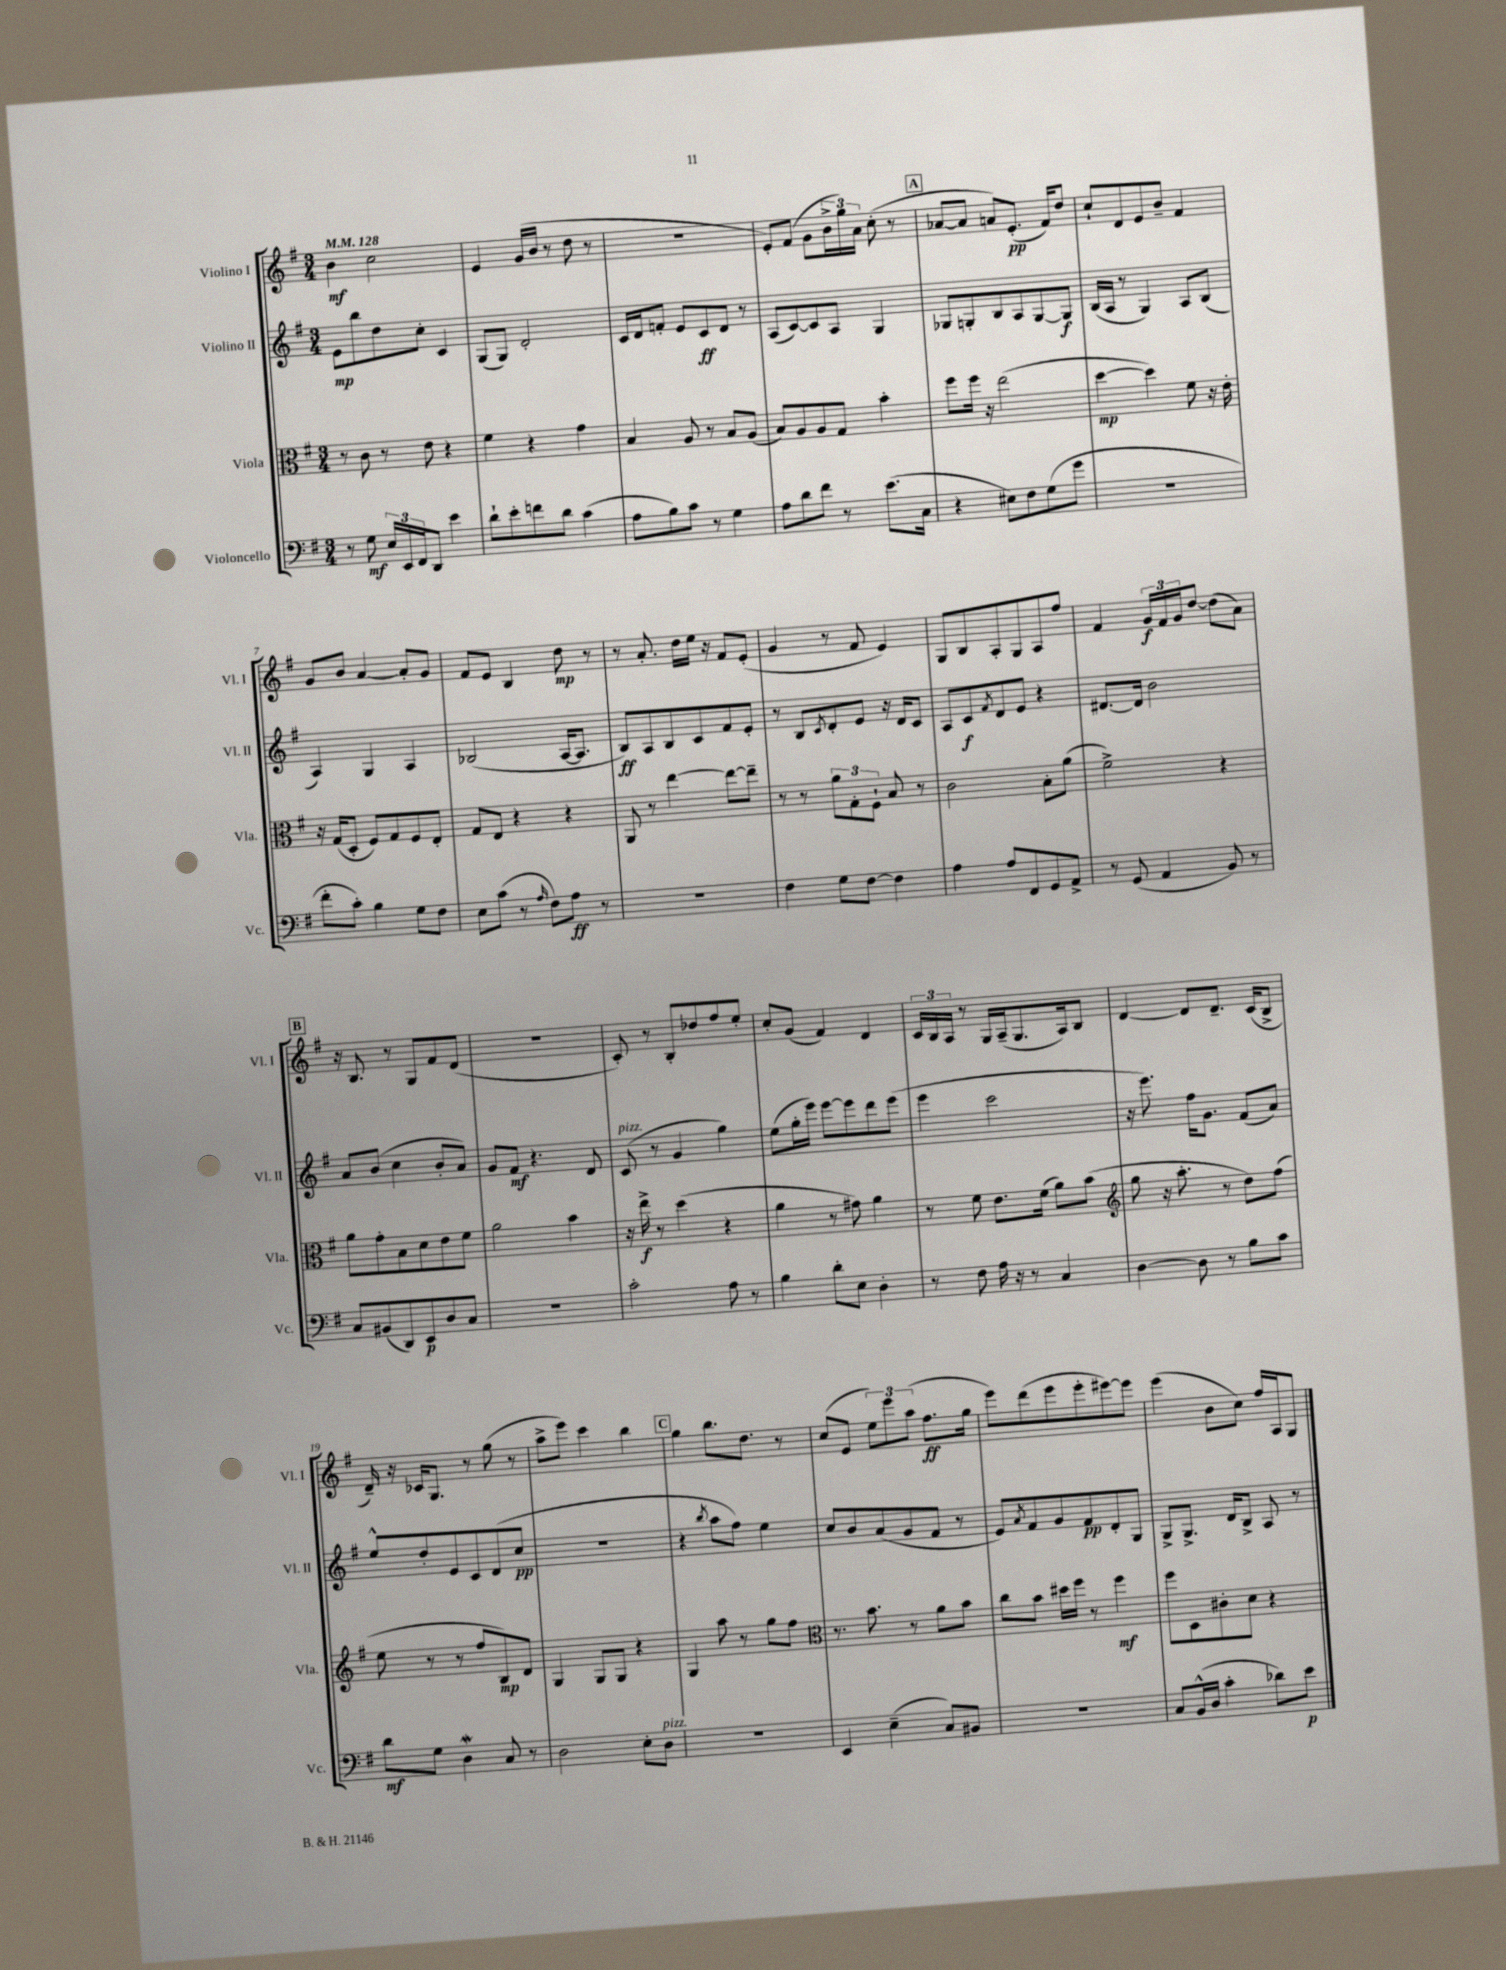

**kern	**kern	**kern	**kern
*staff4	*staff3	*staff2	*staff1
*clefF4	*clefC3	*clefG2	*clefG2
*k[f#]	*k[f#]	*k[f#]	*k[f#]
*M3/4	*M3/4	*M3/4	*M3/4
*MM128	*MM128	*MM128	*MM128
8r	8r	8e\L	4b\
8G\	8c\	8bb\	.
24E/LL	8r	8dd\	2cc\
24EE/	.	.	.
24FF#/J	.	.	.
8DD/J	8e\	8cc'\J	.
4e\	4r	4c/	.
=	=	=	=
8d`\L	4f#\	(8G/L	4e/
8e'\	.	8G/J)	.
8f\	4r	2d'/	(16g/LL
.	.	.	16b/JJ
8d\J	.	.	8r
(4c\	4g\	.	8dd\
.	.	.	8r
=	=	=	=
8A\L	4B/	16c/LL	2.r
.	.	16d/J	.
8B\)	.	8f'/J	.
8c\J	8A/	8e/L	.
8r	8r	8c/	.
4G\	8B/L	8d/J	.
.	(8A/J	8r	.
=	=	=	=
8A\L	8B/L)	(8A/L	8e'/L)
8d\	8A/	[8c/)	(8f#/J
8f#\J	8A/	8c/]	8g\L
8r	8G/J	8A/J	24b^\L
.	.	.	24gg\)
.	.	.	24a\JJ
(8.e\L	4b'\	4G/	(8cc'\
.	.	.	8r
16C\Jk	.	.	.
=	=	=	=
4r	8ff#\L	8G-/L	[8a-/L
.	16ff#\Jk	8G'/	8a-/]J
.	16r	.	.
8E#\L)	(2ee\	8B/	8a/L)
8F#\	.	8A/	(8.e'/J
(8G\	.	[8G/	.
.	.	.	16f#/LK)
8g\J	.	8G/]J	8dd/J
=	=	=	=
2.r	[4dd\	(16B/LL	8cc`/L
.	.	16A/JJ	.
.	.	8r	8d/
.	4dd\])	4G/)	8e/
.	.	.	8b~/J
.	8f#\	8A/L	4f#/
.	16r	(8B/J	.
.	16e'\	.	.
=	=	=	=
8f#'\L	16r	4A/)	8g/L
.	(16G/LK	.	.
8c'\J)	8D'/J	.	8b/J
4B\	8F#/L)	4G/	[4a/
.	8G/	.	.
8G\L	8F#/	4A/	8a'/]L
8F#\J	8E'/J	.	8g/J
=	=	=	=
8E\L	8G/L	(2B-/	8f#/L
(8c\J	8E/J	.	8e/J
8r	4r	.	4B/
16qqA/	.	.	.
8F#\L)	.	.	.
8A\J	4r	[16A/LK	8dd\
.	.	8.A/]J	.
8r	.	.	8r
=	=	=	=
2.r	8AA/	8B/L)	8r
.	8r	8A/	8.a'/
.	[4ee\	8B/	.
.	.	.	16dd\LL
.	.	8c/	16ee\JJ
.	.	.	16r
.	8ee\_L	8f#/	8f#/L
.	8ee~\]J	8e'/J	(8e'/J
=	=	=	=
4F#\	8r	8r	4g/
.	8r	8B/L	.
.	.	8qc/	.
8G\L	12a\L	8d'/	8r
.	12G'\	.	.
[8F#\J	.	8e/J	8f#/
.	12F#`\J	.	.
4F#\]	8B/	16r	4e/)
.	.	16d/LK	.
.	8r	8c/J	.
=	=	=	=
4A\	2c\	8A/L	8G/L
.	.	8c/	8B/
.	.	8qf#/	.
8A/L	.	8d/	8A'/
8FF#/	.	8e/J	8G/
8GG/	8B'\L	4r	8A/
8AA^/J	(8a\J	.	8ff#/J
=	=	=	=
8r	2f#^\)	[8.d#/L	4f#/
(8GG/	.	.	.
.	.	16d#/]Jk	.
4AA/	.	2b\	24g/LL
.	.	.	24f#/
.	.	.	24g/J
.	.	.	[8dd/J
8BB/)	4r	.	(8dd\]L
8r	.	.	8a\J)
=	=	=	=
8C/L	8a\L	8a/L	16r
.	.	.	8.B/
(8BB#/	8g'\	(8b/J	.
8DD/)	8B\	4cc\	8r
8EE/	8d\	.	8G/L
8D/	8e\	8b'/L	8f#/
8C/J	8f#\J	8a/J)	(8d/J
=	=	=	=
2.r	2a\	8g/L	2.r
.	.	8f#/J	.
.	.	4.r	.
.	4b\	.	.
.	.	8d/	.
=	=	=	=
2c'\	16r	(8c/	8c'/)
.	16ee^\	.	.
.	8r	8r	8r
.	(4dd\	4g/	8B'/L
.	.	.	8dd-/
8A\	4r	4gg\)	8ff#/
8r	.	.	8ee'/J
=	=	=	=
4B\	4a\	(8ee\L	8cc'/L
.	.	16gg'\L	(8g/J
.	.	16eee\JJ)	.
8d'\L	8r	[8eee\L	4f#/)
8E\J	8g#\)	8eee\]	.
4D'\	4a\	8ddd\	4d/
.	.	(8eee\J	.
=	=	=	=
8r	8r	4eee\	24c/LL
.	.	.	24B/
.	.	.	24A/JJ
8F#\	8f#\	.	8r
16A\	8.e\L	2ccc\	16G/LL
16r	.	.	(16A~/J
8r	.	.	8.G/
.	(16f#\Jk	.	.
4C/	8a\L)	.	.
.	.	.	16A/k)
.	(8b\J	.	8B/J
=	=	=	=
*	*clefG2	*	*
[4D\	8gg\	16r	[4d/
.	.	8.eee\)	.
.	16r	.	.
.	8.aa'\	.	.
8D\]	.	16ff#\LK	8d/]L
.	.	8.g\J	.
8r	8r	.	8.d~/J
8B\L	8dd\L)	(8f#/L	.
.	.	.	(16c/LK
8c\J	(8ff#\J	8a/J)	8B^/J
=	=	=	=
8d\L	8ee\	8ee^^/L	16d~/)
.	.	.	16r
8G\J	8r	8dd'/	16c-/LK
.	.	.	8.G/J
4D\	8r	8e/	.
.	8ff#/L	8c/	8r
8C/	8B/)	(8d/	(8gg\
8r	8d/J	8cc/J	8r
=	=	=	=
2D\	4G/	2.r	8aa^\L
.	.	.	8eee\J)
.	8G/L	.	4ccc\
.	8G/J	.	.
8E'\L	4r	.	4bb\
8D\J	.	.	.
=	=	=	=
2.r	4G/	4r	4gg\
.	.	8qbb/	.
.	8aa\	8aa\L	8.bb\L
.	8r	8ff#\J)	.
.	.	.	8.dd\J
.	8gg\L	4ee\	.
.	8ff#\J	.	8r
=	=	=	=
*	*clefC3	*	*
4EE/	8.r	8cc/L	(8cc/L
.	.	8b/	8e/J
.	8.b\	.	.
(4E~\	.	(8a/	12ee\L)
.	.	.	12eee\
.	8r	8g/	.
.	.	.	(12aa\J
8C/L)	8a\L	8f#/J	8.ff#\L
8BB#/J	8b\J	8r	.
.	.	.	16gg\Jk
=	=	=	=
2.r	8cc\L	8e/L)	8eee\L)
.	.	8qa/	.
.	8b\J	8f#/	(8ddd\
.	16dd#\LL	8g/	8eee\
.	16ff#\JJ	.	.
.	8r	8f#/	8eee'\
.	4ff#\	8d'/	[8eee#\)
.	.	8G/J	8eee#\]J
=	=	=	=
8C/L	8ff#\L	8G^/L	(4eee\
(16BB^^/L	8D\	8.G^/J	.
16D/JJ	.	.	.
4c'\	8c#'\	.	8b\L
.	.	16d/LK	.
.	8d\J	8B^/J	8cc\J)
8d-\L)	4r	8A/	16ff#/LL
.	.	.	16A/J
8e\J	.	8r	8G/J
==	==	==	==
*-	*-	*-	*-
